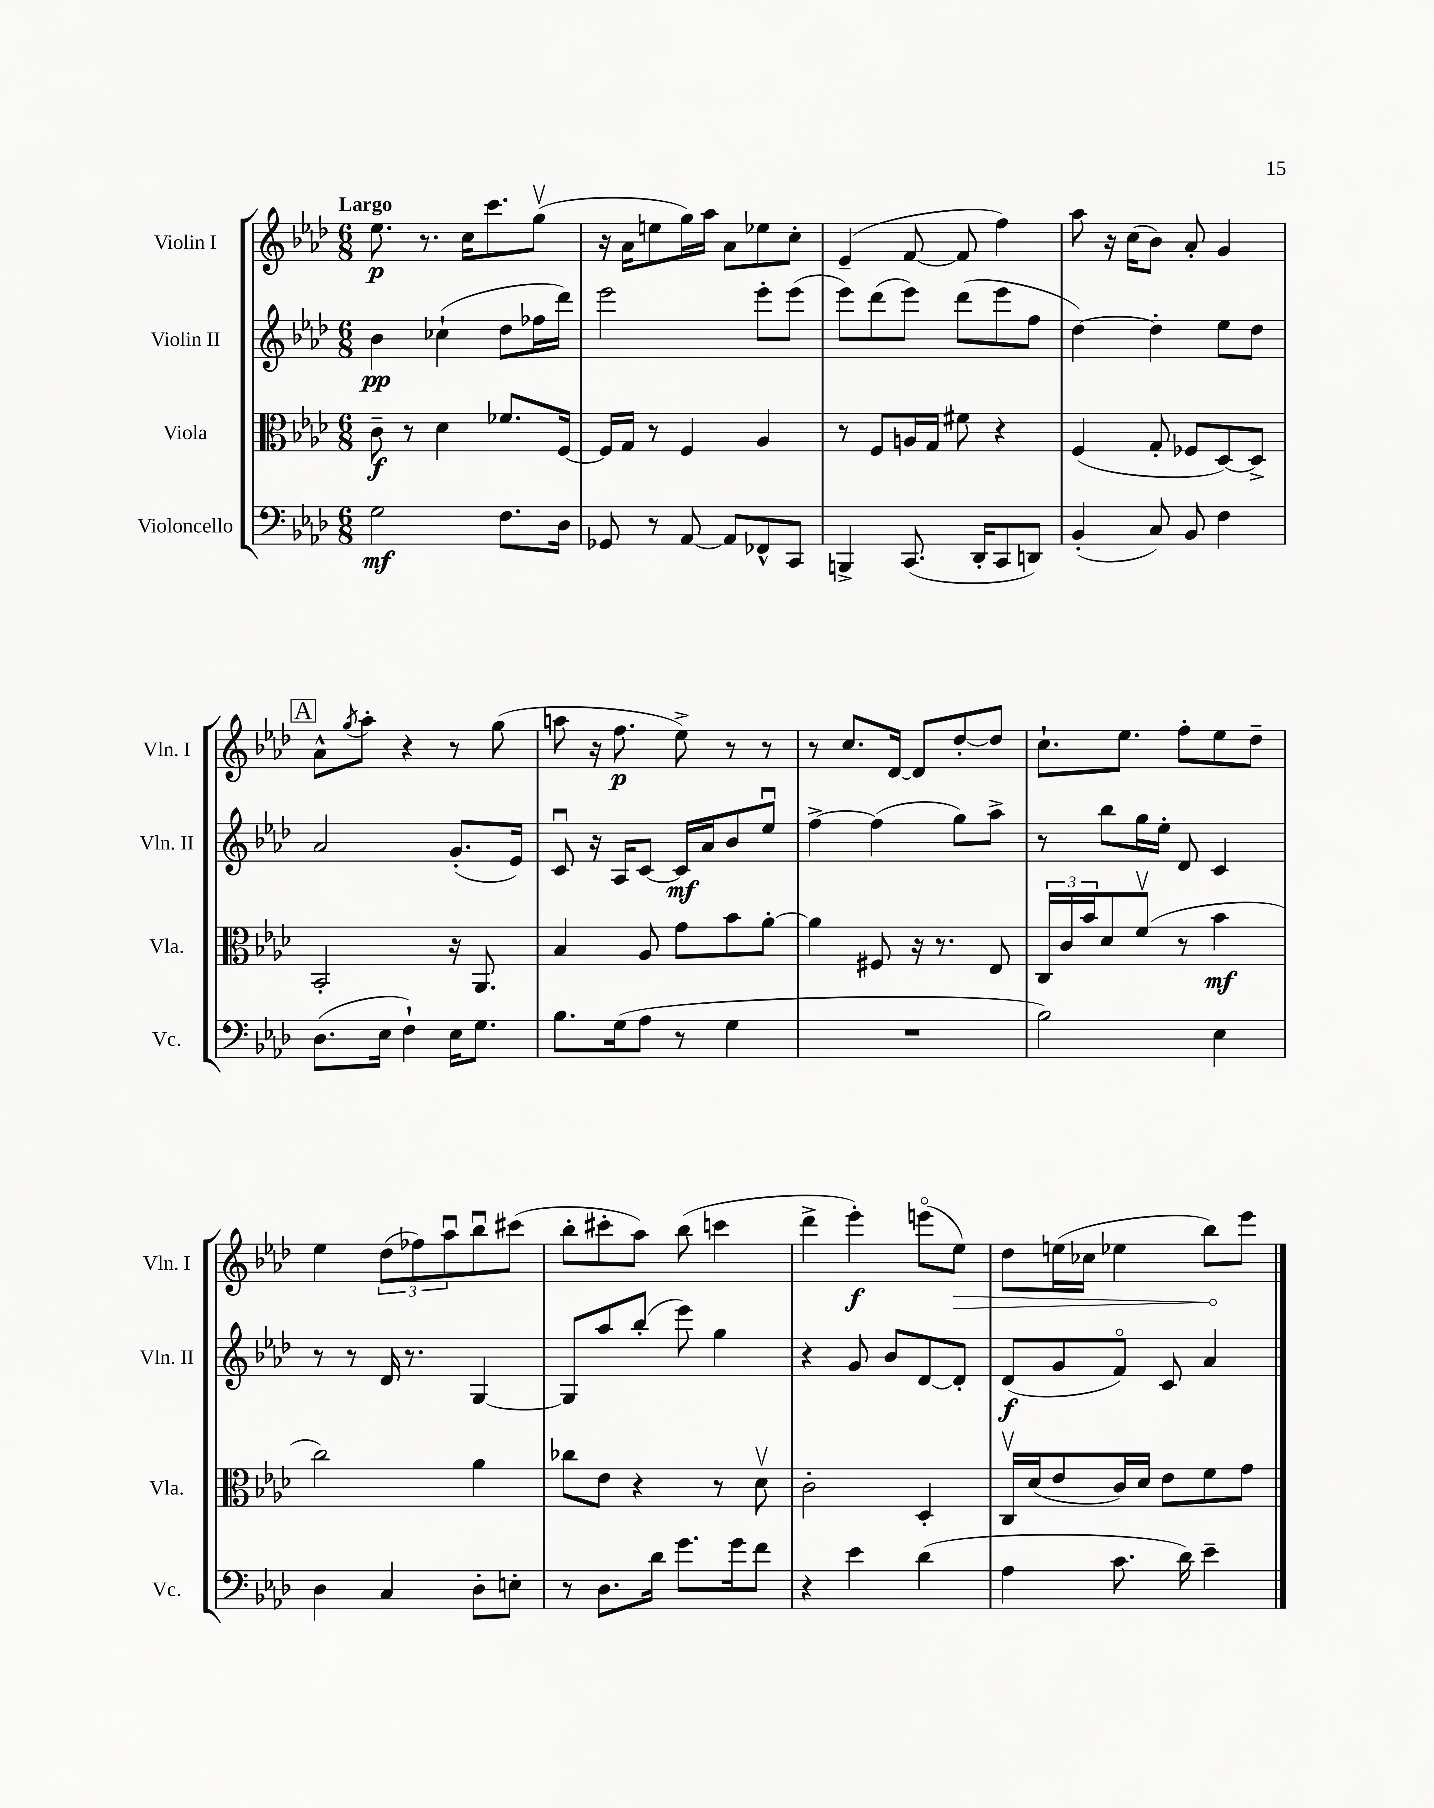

**kern	**kern	**kern	**kern
*staff4	*staff3	*staff2	*staff1
*clefF4	*clefC3	*clefG2	*clefG2
*k[b-e-a-d-]	*k[b-e-a-d-]	*k[b-e-a-d-]	*k[b-e-a-d-]
*M6/8	*M6/8	*M6/8	*M6/8
2G	8c~	4b-	8.ee-
.	8r	.	.
.	.	.	8.r
.	4d-	(4cc-`	.
.	.	.	16cc
.	.	.	8.ccc
8.F	8.f-	8dd-	.
.	.	16ff-	(8ggv
16D-	[16F	16ddd-)	.
=	=	=	=
8GG-	16F]	2eee-	16r
.	16G	.	16a-
8r	8r	.	8ee
[8AA-	4F	.	16gg)
.	.	.	16aa-
8AA-]	.	.	8a-
8FF-^^	4A-	8eee-'	8ee-
8CC	.	(8eee-	8cc'
=	=	=	=
4BBB^	8r	8eee-)	(4e-~
.	8F	(8ddd-	.
(8.CC	16A	8eee-)	[8f
.	16G	.	.
.	8f#	(8ddd-	8f]
16DD-'	.	.	.
8CC	4r	8eee-	4ff)
8DD)	.	8ff	.
=	=	=	=
(4BB-'	(4F	[4dd-)	8aa-
.	.	.	16r
.	.	.	(16cc
8C)	8G'	4dd-']	8b-)
8BB-	8F-	.	8a-'
4F	[8D-)	8ee-	4g
.	8D-^]	8dd-	.
=	=	=	=
(8.D-	2BB-'	2a-	8a-^^
.	.	.	8qgg
.	.	.	8aa-'
16E-	.	.	.
4F`)	.	.	4r
16E-	16r	(8.g'	8r
8.G	8.AA-	.	.
.	.	.	(8gg
.	.	16e-)	.
=	=	=	=
8.B-	4B-	8cu	8aa
.	.	16r	16r
(16G	.	16A-	8.ff
8A-	8A-	[8c	.
8r	8g	16c]	8ee-^)
.	.	16a-	.
4G	8b-	8b-	8r
.	[8a-'	8ee-u	8r
=	=	=	=
2.r	4a-]	[4ff^	8r
.	.	.	8.cc
.	8F#	(4ff]	.
.	.	.	[16d-
.	16r	.	8d-]
.	8.r	.	.
.	.	8gg)	[8dd-'
.	8E-	8aa-^	8dd-]
=	=	=	=
2B-)	24C	8r	8.cc`
.	24c	.	.
.	24b-	.	.
.	8d-	8bb-	.
.	.	.	8.ee-
.	(8fv	16gg	.
.	.	16ee-'	.
.	8r	8d-	8ff'
4E-	4b-	4c	8ee-
.	.	.	8dd-~
=	=	=	=
4D-	2cc)	8r	4ee-
.	.	8r	.
4C	.	16d-	(12dd-
.	.	8.r	.
.	.	.	12ff-)
.	.	.	12aa-u
8D-'	4a-	[4G	8bb-u
8E'	.	.	(8ccc#
=	=	=	=
8r	8cc-	8G]	8bb-'
8.D-	8e-	8aa-	8ccc#'
.	4r	(8bb-'	8aa-)
16d-	.	.	.
8.g	.	8eee-)	(8bb-
.	8r	4gg	4ccc
16g	.	.	.
8f	8d-v	.	.
=	=	=	=
4r	2c'	4r	4ddd-^
4e-	.	8g	4eee-')
.	.	8b-	.
(4d-	4D-'	[8d-	(8eeeo
.	.	8d-']	8ee-)
=	=	=	=
4A-	16Cv	(8d-	8dd-
.	(16d-	.	.
.	8e-	8g	(16ee
.	.	.	16cc-
8.c	16c)	8fo)	4ee-
.	16d-	.	.
.	8e-	8c	.
16d-)	.	.	.
4e-~	8f	4a-	8bb-)
.	8g	.	8eee-
==	==	==	==
*-	*-	*-	*-
